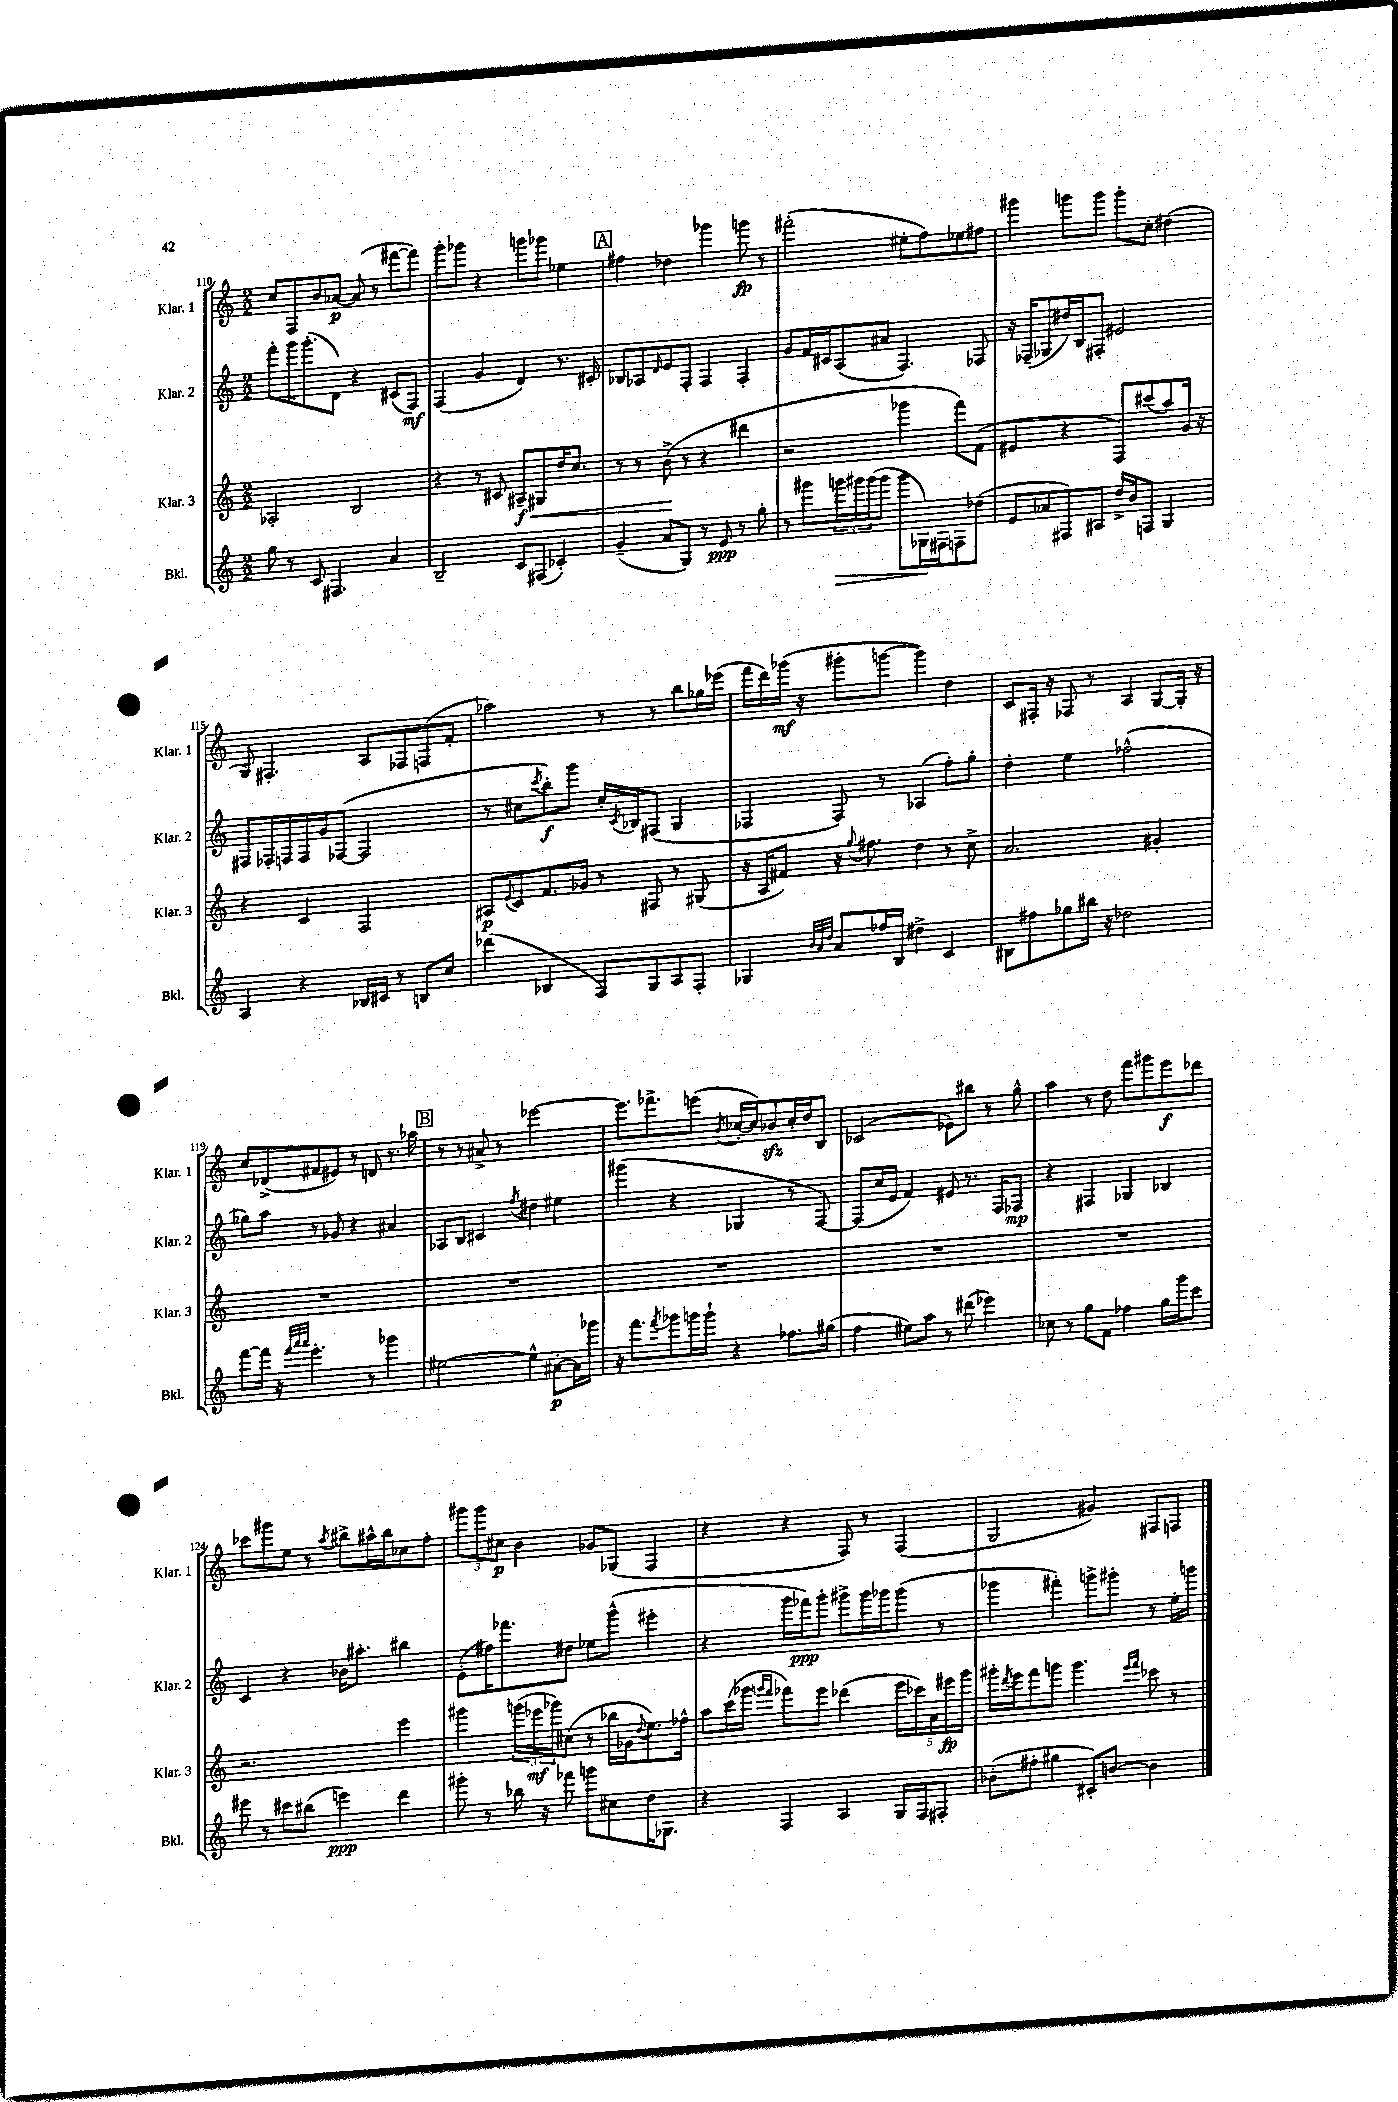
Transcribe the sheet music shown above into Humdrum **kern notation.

**kern	**kern	**kern	**kern
*staff4	*staff3	*staff2	*staff1
*clefG2	*clefG2	*clefG2	*clefG2
*k[]	*k[]	*k[]	*k[]
*M2/2	*M2/2	*M2/2	*M2/2
8gg	2A-'	8fff'	8cc
8r	.	16ggg	8F
.	.	(8.ggg'	.
8c	.	.	8b
4.F#	.	8d)	[8a-
.	2B	4r	(8a-]
.	.	.	8r
4a	.	(8c#	[8fff#
.	.	8F)	8fff#])
=	=	=	=
2B~	4r	(4F	8ggg'
.	.	.	8ggg-
.	8r	4g	4r
.	8c#	.	.
8c	8A#~	4d)	8ggg
(8F#	8G#	.	8ggg-
4c-')	16dd	8.r	4ee-
.	8.cc	.	.
.	.	16c#'	.
=	=	=	=
(4g~	8r	8B-	4ff#
.	8r	8A-	.
.	.	16qqd	.
8a	(8b^	8e	4dd-
8G)	8r	8F'	.
8r	4r	4F	4ggg-
8e	.	.	.
8r	4ddd#	4F'	8ggg
8gg'	.	.	8r
=	=	=	=
8r	2r	8g	(2fff#'
8ggg#	.	16f	.
.	.	16c#	.
24ggg	.	(8A	.
24ggg#	.	.	.
(24ggg#	.	.	.
8ggg#	.	8a#	.
8ggg#	4ggg-	4.F)	8ee#'
16G-)	.	.	8ff)
16F#	.	.	.
8F	8fff)	.	8ee-
(8dd-	(8f	8F-	8ff#
=	=	=	=
8e	4e#	16r	4ggg#
.	.	(16F-~	.
8a-	.	8G-	.
8F#)	4r	16dd#)	8ggg
.	.	16B	.
8A#	.	8F#'	8ggg
16dd^	8F)	2e#	8ggg'
16b	.	.	.
8F	(8ccc#	.	8cc'
4G	8aa)	.	(4dd#
.	16g	.	.
.	16r	.	.
=	=	=	=
4A	4r	8F#	8G)
.	.	16F-'	4.F#'
.	.	16F	.
4r	4c	16F	.
.	.	16g	.
.	.	([8F-	.
16B-	2F	2F-]	8A
16c#	.	.	.
8r	.	.	8F-
8B	.	.	(8F
8cc	.	.	8f'
=	=	=	=
(4ddd-	8A#	8r	2aa-)
.	8qqe	.	.
.	8c	8cc#	.
.	.	8qccc	.
4B-	8.f	8bb')	.
.	.	8ggg	.
.	16g-	.	.
8F)	8r	16cc#'	8r
.	.	8qc	.
.	.	16B-	.
8G	8F#	(8F#	8r
8A	8r	4G	8bb
8F'	(8G#	.	16gg-
.	.	.	(16eee-
=	=	=	=
4G-	16r	4F-	16fff
.	16A	.	16ddd)
.	8f#)	.	(16ggg-
.	.	.	16r
32qqb	.	.	.
32qqa	.	.	.
32qqdd	.	.	.
8a	16r	8F-)	8ggg#'
.	8qqgg	.	.
.	8.ff#	.	.
16ff-	.	8r	[8ggg
16B	.	.	.
4dd#^	4dd	(4A-	4ggg])
4c	8r	8ff')	4dd
.	8cc^	8gg'	.
=	=	=	=
8B#	2.a	4dd'	8c
8ff#	.	.	16F#'
.	.	.	16r
8gg-	.	4ee	8F-
16bb#	.	.	8r
16r	.	.	.
2dd-	.	(2ff-^^	4A
.	4g#'	.	[8G
.	.	.	16G']
.	.	.	16r
=	=	=	=
[8fff	1r	8gg-)	8cc
16fff]	.	8aa	(8d-^
16r	.	.	.
32qqfff	.	.	.
32qqaaa	.	.	.
32qqaaa	.	.	.
4.eee'	.	8r	8f#
.	.	8g-	8e#)
.	.	4r	8r
8r	.	.	8d
4ggg-	.	4a#	8.r
.	.	.	16aa-
=	=	=	=
[2ee#	1r	8A-	8r
.	.	8B	8r
.	.	4c#	8a#^
.	.	.	8r
.	.	8qff	.
4ee#^^]	.	4dd#	[2eee-
[8a#'	.	4ee#	.
16a#]	.	.	.
16ggg-	.	.	.
=	=	=	=
16r	1r	(4ggg#	8.eee-]
8.fff	.	.	.
.	.	.	8.fff-^
8qfff	.	.	.
8ggg-	.	4r	.
16ggg	.	.	(8eee
16ggg`	.	.	.
.	.	.	8qb
4r	.	4G-	[16cc-'
.	.	.	16cc-])
.	.	.	8b-
8.ff-	.	8r	16cc-'
.	.	.	16dd
.	.	[8F)	8B
(16gg#	.	.	.
=	=	=	=
4ff	1r	(8F]	(2c-
.	.	16cc	.
.	.	16e	.
8ee#)	.	4f)	.
8aa	.	.	.
8r	.	8e#	8e-)
(8ddd#	.	8.r	8bb#
4eee-)	.	.	8r
.	.	16F	.
.	.	8F-	8gg^^
=	=	=	=
8cc-	1r	4r	4aa
8r	.	.	.
8gg	.	4F#	8r
8f	.	.	8dd
4ff-	.	4G-	8fff
.	.	.	8ggg#
16gg	.	4B-	8eee
16ggg	.	.	.
8ccc	.	.	8ddd-
=	=	=	=
8eee#	2.r	4c	8ccc-
8r	.	.	8ggg#
8ccc#	.	4r	8ee
(8bb#	.	.	8r
.	.	.	8qaa
4eee)	.	16b-	8bb#^
.	.	8.aa#'	.
.	.	.	16aa#^^
.	.	.	16bb#
4ddd	4eee	4bb#	8cc-
.	.	.	8ff'
=	=	=	=
8ggg#'	4ggg#	(8e'	12ggg#
.	.	.	12ggg#
8r	.	16ff#)	.
.	.	.	12cc#
.	.	8.fff-	.
16bb-	(24ggg	.	4b
.	24eee-	.	.
16r	.	.	.
.	24ggg-)	.	.
8fff-	(8cc#	8dd#	.
8ggg	8r	8ee-	8g-
8cc#	16bb-	(8ggg^^	(8G-
.	16g-	.	.
.	8qqdd	.	.
16dd	8.ee)	4eee#'	4F
8.G-	.	.	.
.	16ff-^^	.	.
=	=	=	=
4r	8aa	4r	4r
.	(16ccc	.	.
.	16ggg-	.	.
.	16qqggg	.	.
.	16qqfff	.	.
4F	8fff-)	16ggg	4r
.	.	16fff-)	.
.	8eee	8ggg'	.
4A	(4ddd-	8ggg#^	8F)
.	.	16ggg#	8r
.	.	16ggg-	.
16G	20eee	(8ggg-	(4F
.	20ccc-)	.	.
16F	.	.	.
.	20a	.	.
8F#'	.	8r	.
.	20eee#	.	.
.	20ggg	.	.
=	=	=	=
(8b-'	16ggg#'	4ggg-	2G
.	8qddd	.	.
.	16eee	.	.
8ff#'	8fff	.	.
4gg#	8ggg	4fff#')	.
.	4.ggg	.	.
8c#')	.	8ggg^	4g#)
[8b	.	8ggg#'	.
.	16qqeee	.	.
.	16qqfff	.	.
4b]	8ccc-	8r	8F#
.	8r	16ee'	8F
.	.	16ggg	.
==	==	==	==
*-	*-	*-	*-
